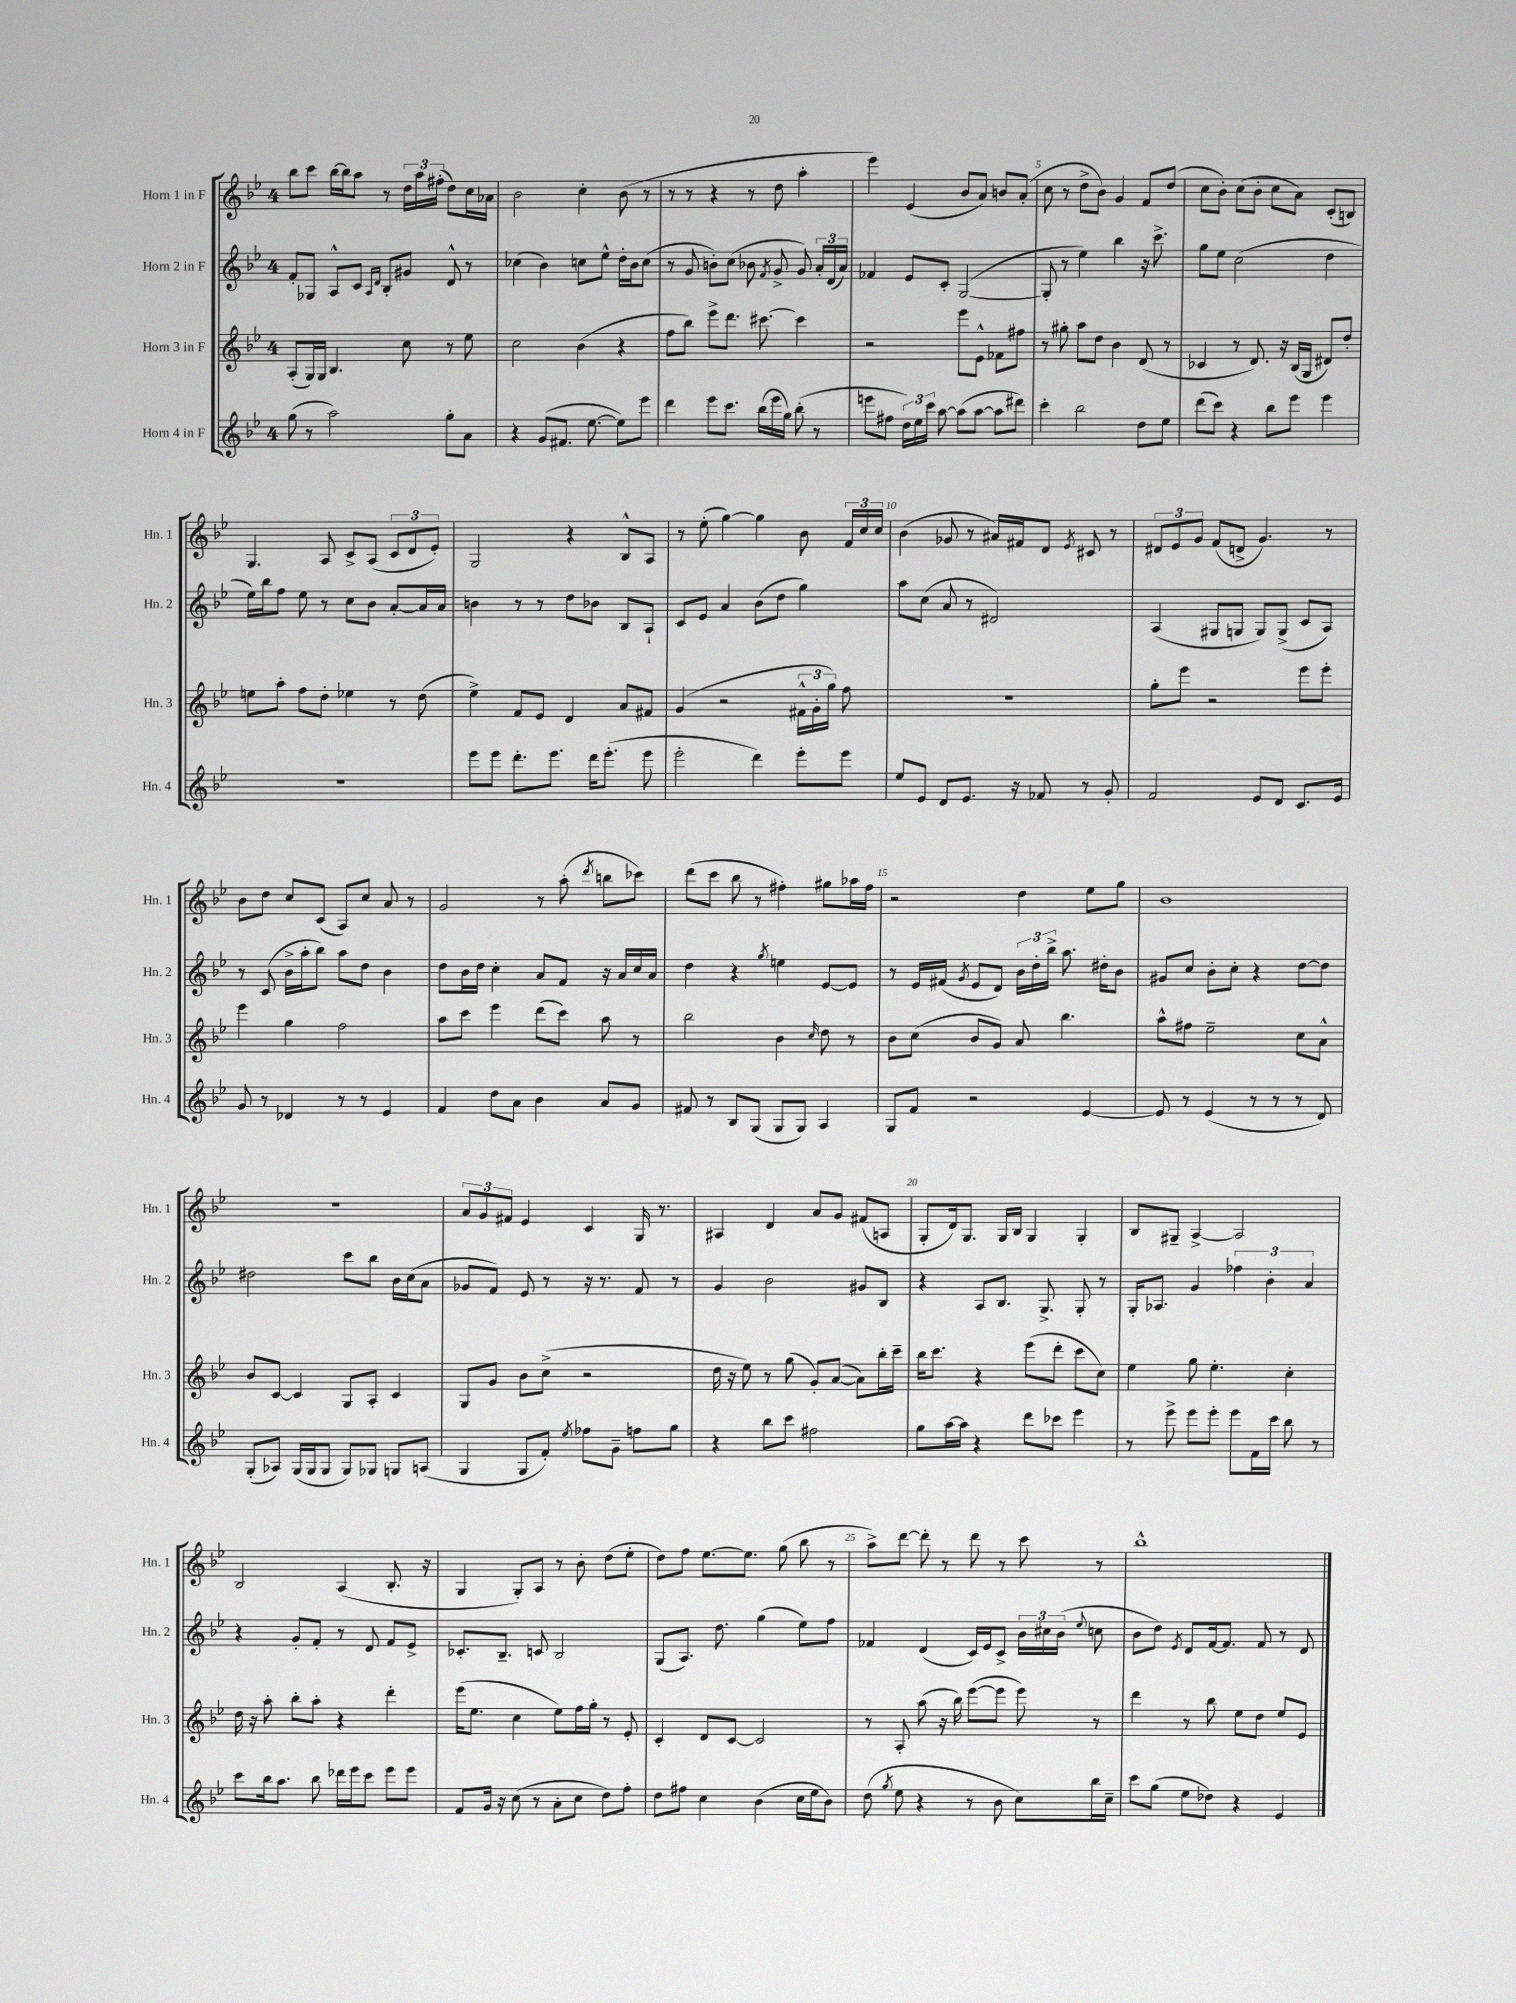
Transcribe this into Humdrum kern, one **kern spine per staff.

**kern	**kern	**kern	**kern
*staff4	*staff3	*staff2	*staff1
*clefG2	*clefG2	*clefG2	*clefG2
*k[b-e-]	*k[b-e-]	*k[b-e-]	*k[b-e-]
*M4/4	*M4/4	*M4/4	*M4/4
(8gg	(8A'	8f'	8bb-
8r	16G)	8G-	8ccc
.	16G	.	.
2aa)	4.B-	8A^^	[16bb-
.	.	.	16bb-]
.	.	8c	8aa
.	.	16qqA	.
.	.	16qqd	.
.	.	8B-'	8r
.	8cc	8g#	24dd
.	.	.	24aa
.	.	.	(24ff#'
8gg'	8r	8d^^	8dd)
8a	8ee-	8r	16cc
.	.	.	16a-
=	=	=	=
4r	2cc	(4cc-	2b-
(8g	.	4b-)	.
8.f#	.	.	.
.	(4b-	8cc	4cc'
[8.ee-	.	.	.
.	.	8ee-^^	.
8ee-])	4r	16dd'	(8b-
.	.	16b-	.
8eee-	.	(8cc	8r
=	=	=	=
4ddd	8ff	8r	8r
.	8bb-)	8g	8r
8eee-	8eee-^	8b')	4r
8.ccc	8.ddd	(8cc	.
.	.	8b-	8r
(16bb-	[8.ccc#	.	.
.	.	8qf	.
16eee-	.	8g^	8dd
16gg)	.	.	.
(8bb-'	4ccc#]	8g)	4aa'
8r	.	24a'	.
.	.	(24d	.
.	.	24a)	.
=	=	=	=
8eee	2r	4f-	4eee-)
8ff#	.	.	.
24dd)	.	8e-	(4e-
24ee-	.	.	.
24ccc	.	.	.
[8aa	.	8c'	.
(8aa]	8eee-	([2G	8b-
[8aa	8e-^^	.	8a)
8aa]	8f-	.	8b
8ddd#)	8ff#	.	(8a'
=	=	=	=
4ccc'	8r	8G']	8cc
.	8gg#'	8r	8r
2bb-	8aa	4ee-)	8dd^
.	8dd	.	8b-)
.	4b-	4bb-	4g
8dd	(8d	16r	8f
.	.	8.ccc^	.
8ee-	8r	.	(8dd
=	=	=	=
(8ddd	4c-	8gg	8cc
8ccc)	.	8ee-	8b-')
4r	8r	(2cc	(8cc
.	8.d)	.	8b-'
8bb-	.	.	8cc
.	16r	.	.
8eee-	(16B-	.	8a)
.	16G	.	.
4eee-	8d#)	4dd	(8c'
.	8dd'	.	8B)
=	=	=	=
1r	8ee	16ee-)	4.G
.	.	16bb-	.
.	8aa'	8ff	.
.	8ff	8ee-	.
.	8dd'	8r	8A
.	4ee-	8cc	8c^
.	.	8b-	(8A
.	8r	[8a'	12c
.	.	.	12d
.	(8dd	16a]	.
.	.	.	12e-')
.	.	16a	.
=	=	=	=
8eee-	4ee-^)	4b	2G
8eee-	.	.	.
8.ddd'	8f	8r	.
.	8e-	8r	.
8.eee-	.	.	.
.	4d	8dd	4r
16ddd	.	8b-	.
(8.eee-'	.	.	.
.	8a	8B-	8B-^^
8eee-	8f#	8A`	8A
=	=	=	=
2eee-'	(4g	8c	8r
.	.	8e-	(8ee-'
.	2r	4a	[4gg)
4ddd)	.	(8b-	4gg]
.	.	8dd	.
8eee-'	24f#^^	4gg)	8b-
.	24g'	.	.
.	24gg)	.	.
8eee-	8ff	.	24f
.	.	.	24cc
.	.	.	24cc
=	=	=	=
8ee-	1r	8aa	(4b-
8e-	.	(8cc	.
8d	.	8a	8g-
8.e-	.	8r	8r
.	.	2d#)	16a#)
16r	.	.	16f#
8f-	.	.	8d
.	.	.	8qe-
8r	.	.	8c#
8g'	.	.	8r
=	=	=	=
2f	8gg'	(4A	12d#
.	.	.	12e-
.	8eee-	.	.
.	.	.	12g
.	2r	8G#	(8f
.	.	8G	8d^
8e-	.	8G)	4.g)
8d	.	(8G^	.
8.c	8eee-	8c	.
.	8eee-'	8A)	8r
16e-	.	.	.
=	=	=	=
8g	4eee-	8r	8b-
8r	.	(8c	8dd
4d-	4gg	16b-^	8cc
.	.	16aa'	.
.	.	8bb-)	(8c
8r	2ff	8aa	8A)
8r	.	8dd	8cc
4e-	.	4b-	8a
.	.	.	8r
=	=	=	=
4f	8aa	8dd	2g
.	8ccc	16b-	.
.	.	16dd	.
8dd	4eee-	4cc'	.
8a	.	.	.
4b-	(8ddd	8a	8r
.	8ccc)	8f	(8aa'
.	.	.	8qddd
8a	8aa	16r	8bb
.	.	16a	.
8g	8r	16cc	8ccc-)
.	.	16a	.
=	=	=	=
8f#	2bb-	4dd	(8ddd
8r	.	.	8ccc
8B-	.	4r	8bb-
(8G	.	.	8r
.	.	8qgg	.
8G	4b-	4ee	4ff#')
8G)	.	.	.
.	16qqcc	.	.
4A	8dd	[8e-	8gg#
.	8r	8e-]	16aa-
.	.	.	16ff#
=	=	=	=
8G	8b-	8r	2r
8f	(8cc	16e-	.
.	.	(16f#	.
.	.	8qg	.
2r	8b-	8e-	.
.	8g)	8d)	.
.	8a	24b-	4dd
.	.	24dd'	.
.	.	24bb-^	.
.	4.bb-	8.aa	.
[4e-	.	.	8ee-
.	.	16dd#'	.
.	.	8b-	8gg
=	=	=	=
8e-]	8aa^^	8g#	1b-
8r	8ff#	8cc	.
(4e-	2ee-~	8b-'	.
.	.	8cc'	.
8r	.	4r	.
8r	.	.	.
8r	8cc	[8dd	.
8d)	8a^^	8dd]	.
=	=	=	=
(8G'	8b-	2dd#	1r
8A-)	[8c	.	.
(16G	4c]	.	.
16G	.	.	.
8G	.	.	.
8G)	8G	8ccc	.
8G-	8A'	8bb-	.
8G	4c	16b-	.
.	.	(16cc	.
(8A	.	8a	.
=	=	=	=
4G	8G	8g-	12a
.	.	.	12g
.	8g	8f)	.
.	.	.	12f#
8G	8b-	8e-	4e-
8f')	(8cc^	8r	.
8qee-	.	.	.
8ff-	2r	16r	4c
.	.	8.r	.
8g~	.	.	.
8ff	.	8f	16G
.	.	.	8.r
8gg	.	8r	.
=	=	=	=
4r	16dd	4g	4A#
.	16r	.	.
.	8ee-)	.	.
8bb-	8r	2b-	4d
8ccc	(8gg	.	.
2ff#	8g')	.	8a
.	([8a	.	8g
.	8a])	8g#	(8f#
.	16bb-'	8B-	8A
.	16ccc~	.	.
=	=	=	=
8gg	16bb-	4r	8G'
.	8.ccc	.	.
[16aa	.	.	16d)
16aa]	.	.	8.G
4r	4r	8A	.
.	.	8.B-	16G
.	.	.	16B-
8ddd	(8eee-	.	4G
.	.	8.G^	.
8ccc-	8ddd'	.	.
4eee-	8ccc	8G'	4G'
.	8cc)	8r	.
=	=	=	=
8r	4ee-	16G'	8B-
.	.	8.A-	.
8eee-^	.	.	8G#~
8eee-	8gg	4g	[4A^
8eee-'	4.ee-'	.	.
8eee-	.	6ff-	2A]
16f	.	.	.
.	.	6b-'	.
16ccc	.	.	.
8bb-	4cc'	.	.
.	.	6a	.
8r	.	.	.
=	=	=	=
8ccc	16dd	4r	2B-
.	16r	.	.
16bb-	8aa'	.	.
8.aa	.	.	.
.	8bb-'	8g'	.
8bb-	8aa'	8f'	.
16ddd-	4r	8r	(4A
16eee-	.	.	.
8ccc	.	8d	.
8eee-	4ddd'	8f	8.B-'
8eee-	.	8e-^	.
.	.	.	16r
=	=	=	=
8f	(16eee-	8.c-'	4G
.	8.ee-	.	.
16g	.	.	.
16r	.	8.B-~	.
(8cc	4cc	.	8G')
8r	.	8c	8A
8a'	8ee-)	2B-	8r
8cc	16ff	.	8b-'
.	16gg'	.	.
8dd)	8r	.	(8dd
8ff'	8e-'	.	8ee-'
=	=	=	=
8dd	4c'	(8G	8dd)
8ff#	.	8.A)	8ff
4cc	8d	.	[8.ee-
.	.	8.dd	.
.	[8c	.	.
.	.	.	8.ee-]
(4b-	2c]	(4gg	.
.	.	.	(8gg
16cc	.	8ee-)	8bb-
16ee-	.	.	.
8b-)	.	8ff	8r
=	=	=	=
(8dd	8r	4f-	8aa^)
8qgg	.	.	.
8ee-	8A'	.	[8ddd
4r	(8aa	(4d	8ddd']
.	16r	.	8r
.	16bb-)	.	.
8r	([8eee-	16c)	8ddd
.	.	16e-	.
8b-	8eee-]	8c^	8r
8cc)	8eee-)	24b-	8ccc
.	.	24cc#	.
.	.	(24b-	.
.	.	8qqee-	.
16bb-	8r	8cc	8r
16cc~	.	.	.
=	=	=	=
8ccc	4ddd	8b-	1bb-^^
(8gg	.	8dd)	.
.	.	8qe-	.
8ee-	8r	8d	.
8dd-)	8bb-	[16f	.
.	.	8.f]	.
4r	8ee-	.	.
.	8dd	8f	.
4e-	8ee-	8r	.
.	8e-	8d	.
==	==	==	==
*-	*-	*-	*-
